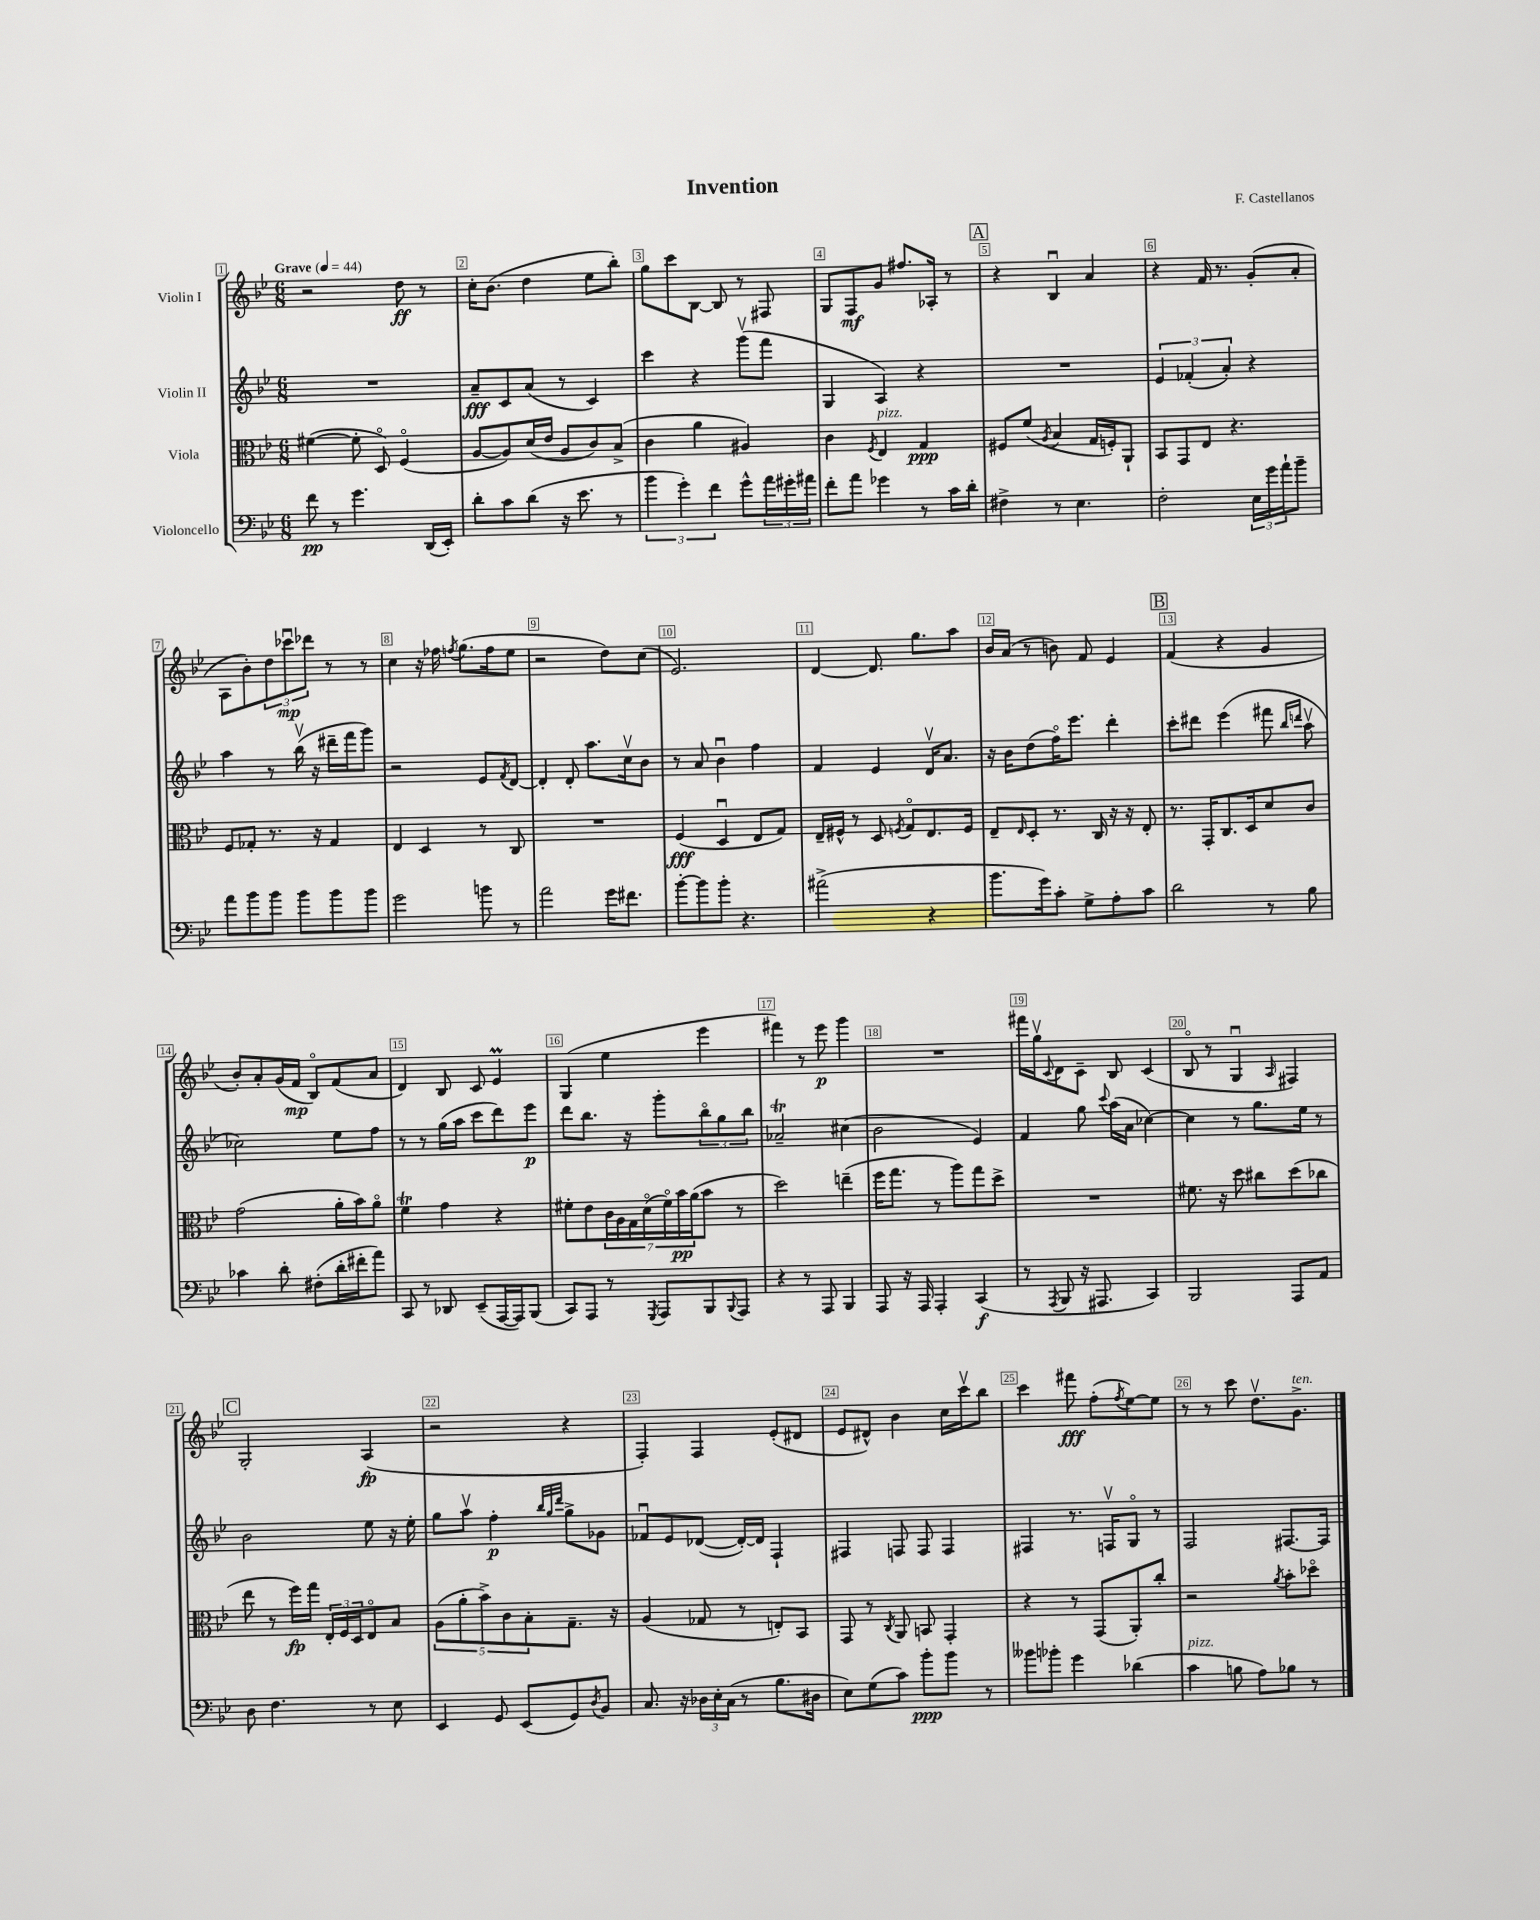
\header { title = "Invention" composer = "F. Castellanos" }
<<
\new StaffGroup <<
\new Staff = "s0" \with { instrumentName = "Violin I" } {
    \clef treble \key bes \major \numericTimeSignature \time 6/8 \tempo "Grave" 4 = 44
    r2 d''8\ff r8 |
    c''16-. bes'8.( d''4 ees''8 bes''8-.) |
    g''8 c'''8 bes8~ bes8 r8 fis8 |
    g8 f8\mf g'8 fis''8. aes16-. r8 |
    \mark \markup { \box "A" } r4 bes4\downbow a'4 |
    r4 f'16 r8. g'8-.( a'8-. |
    a8 bes'8-.) \tuplet 3/2 { d''8 ces'''8\downbow\mp des'''8 } r8 r8 |
    c''4 r16 fes''16 \acciaccatura { f''8 } g''8.( f''16 ees''8 |
    r2 d''8) c''8( |
    ees'2.) |
    d'4~ d'8. g''8. a''8 |
    bes'16 a'16( r8 b'8) f'8 ees'4 |
    \mark \markup { \box "B" } f'4( r4 g'4 |
    bes'8-.) a'8-. g'16( f'16\mp bes8\flageolet) f'8( a'8 |
    d'4) bes8 c'8 ees'4\prall |
    g4( ees''4 ees'''4 |
    fis'''4) r8 ees'''8\p g'''4 |
    R2. |
    fis'''16 g''16\upbow \appoggiatura { c'8 } d'8 c'8-- bes8 c'4( |
    bes8\flageolet r8 g4\downbow \grace { a16 } fis4) |
    \mark \markup { \box "C" } g2-. a4\fp( |
    r2 r4 |
    f4-.) f4 ees'8-.( dis'8 |
    ees'8 dis'8-^) bes'4 c''16 c'''16\upbow bes''8 |
    c'''4 fis'''8\fff f''8-.( \acciaccatura { f''8 } ees''8~) ees''8 |
    r8 r8 c'''8 d''8.\upbow g'8.->^\markup { \italic "ten." } \bar "|." |
}
\new Staff = "s1" \with { instrumentName = "Violin II" } {
    \clef treble \key bes \major \numericTimeSignature \time 6/8
    R2. |
    a'8--\fff c'8 a'8( r8 c'4) |
    c'''4 r4 g'''8\upbow( f'''8 |
    g4 a4) r4 |
    \mark \markup { \box "A" } R2. |
    \tuplet 3/2 { ees'4 fes'4-.( a'4-.) } r4 |
    a''4 r8 bes''16\upbow( r16 dis'''16-- f'''16 g'''8) |
    r2 ees'8 \acciaccatura { f'8 } d'8~ |
    d'4-. d'8-. a''8. c''16\upbow bes'8 |
    r8 a'8 bes'4\downbow f''4 |
    f'4 ees'4 d'16\upbow a'8. |
    r16 bes'16 d''8( f''16\flageolet) ees'''8. d'''4-. |
    \mark \markup { \box "B" } c'''8-. dis'''8 ees'''4( fis'''8 \grace { bes''16 d'''16 } a''8\upbow |
    ces''2) ees''8 f''8 |
    r8 r8 g''16( a''16 c'''8 d'''8) ees'''8\p |
    d'''8 bes''8. r16 g'''8-. \tuplet 3/2 { bes''8\flageolet g''8 bes''8 } |
    aes'2--\trill cis''4( |
    bes'2 ees'4) |
    f'4 g''8 \appoggiatura { c'''8 } a''16( a'16 ces''4~) |
    ces''4 r8 g''8. ees''16 r8 |
    \mark \markup { \box "C" } bes'2 ees''8 r16 ees''16-. |
    g''8 a''8\upbow f''4-.\p \grace { bes''32 g''32 d'''32 } g''8-> ges'8 |
    fes'8\downbow ees'8 des'8~( des'16~-.) des'16 f4-! |
    fis4 f8 f8 f4 |
    fis4 r8. f16\upbow g8\flageolet r8 |
    f2 fis8.~ fis16 \bar "|." |
}
\new Staff = "s2" \with { instrumentName = "Viola" } {
    \clef alto \key bes \major \numericTimeSignature \time 6/8
    fis'4~( fis'8-. d8\flageolet) f4\flageolet( |
    a8~ a8) d'16( ees'16 a8 c'8) bes8->( |
    c'4 a'4 ais4) |
    c'4 \acciaccatura { f8 } ees4^\markup { \italic "pizz." } g4\ppp |
    \mark \markup { \box "A" } fis8 f'8( \acciaccatura { a8 } bes4 g16 f16-.) a,8-! |
    bes,8 g,8 ees8 r4. |
    f8 ges8-. r8. r16 ges4 |
    ees4 d4 r8 c8 |
    R2. |
    f4\fff( d4\downbow ees8 g8) |
    ees16-- fis16-^ r8 d8 \acciaccatura { f8 } g8\flageolet ees8. f16 |
    ees8-- \grace { ees16 } d8-. r8. c16 r16 r16 ees8-. |
    \mark \markup { \box "B" } r8. g,16-. c8. d16 d'8 c'8 |
    g'2( a'16-. bes'16) a'8\flageolet |
    f'4\trill g'4 r4 |
    fis'8-. ees'8 \tuplet 7/4 { c'16 a16 g16 d'16\flageolet( fis'16\flageolet) bes'16\pp a'16( } bes'8 r8 |
    d''2) e''4--( |
    f''16 g''8. r8 a''8) g''8 d''8-> |
    R2. |
    fis'8. r16 d''8 cis''8 d''8( ces''8 |
    \mark \markup { \box "C" } ees''8 r8 f''16\fp) g''16 \tuplet 3/2 { ees16-. f16 d16 } ees8\flageolet bes8 |
    \tuplet 5/4 { a8( a'8-. bes'8->) c'8 bes8-. } g8.-- r16 |
    a4( ges8 r8 e8-.) bes,8 |
    g,8 r8 \acciaccatura { c8 } a,8 b,8 g,4-. |
    r4 r8 g,8( a,8-.) c''8-. |
    r2 \acciaccatura { a'8 } bes'8-. des''8\flageolet \bar "|." |
}
\new Staff = "s3" \with { instrumentName = "Violoncello" } {
    \clef bass \key bes \major \numericTimeSignature \time 6/8
    f'8\pp r8 g'4. d,16( ees,16-.) |
    d'8-. c'8 d'8( r16 ees'8. r8 |
    \tuplet 3/2 { bes'4 g'4-.) f'4 } g'8-^ \tuplet 3/2 { a'16 gis'16-. ais'16 } |
    f'8-. a'8 ges'4 r8 c'16 d'16-. |
    \mark \markup { \box "A" } fis4-> r8 ees4. |
    f2-. \tuplet 3/2 { ees16 g'16 a'16-! } bes'8-- |
    a'8 bes'8 bes'8 bes'8 bes'8 bes'8 |
    g'2 b'8 r8 |
    a'2 g'16 fis'8. |
    bes'8~-. bes'8 bes'8-. r4. |
    ais'2->( r4 |
    bes'8. g'16) c'8-. g8-> a8-. c'8 |
    \mark \markup { \box "B" } d'2 r8 bes8 |
    ces'4 d'8-. fis8-.( d'16-. fis'16-. a'8) |
    c,8 r8 des,8 ees,8--( a,,16~ a,,16) bes,,8( |
    c,8) a,,8 r8 \acciaccatura { g,,8 } a,,8 bes,,8 \appoggiatura { bes,,8 } a,,8 |
    r4 r8 a,,8 bes,,4 |
    a,,8 r16 a,,16 a,,4-. c,4\f( |
    r8 \acciaccatura { a,,8 } bes,,8 r16 ais,,8. c,4) |
    bes,,2 a,,8 a,8 |
    \mark \markup { \box "C" } d8 f4. r8 ees8 |
    ees,4 g,8 ees,8( g,8) \acciaccatura { d8 } bes,8 |
    c8. r16 \tuplet 3/2 { des16 ees16-. c16( } r8 bes8. dis16 |
    ees8) g8( c'8) bes'8-.\ppp bes'8 r8 |
    beses'8 bes'8-. g'4 des'4( |
    c'4^\markup { \italic "pizz." } b8 a8) bes8 r8 \bar "|." |
}
>>
>>
\layout { \context { \Score \override BarNumber.break-visibility = ##(#f #t #t) barNumberVisibility = #all-bar-numbers-visible \override BarNumber.stencil = #(make-stencil-boxer 0.1 0.3 ly:text-interface::print) } }
